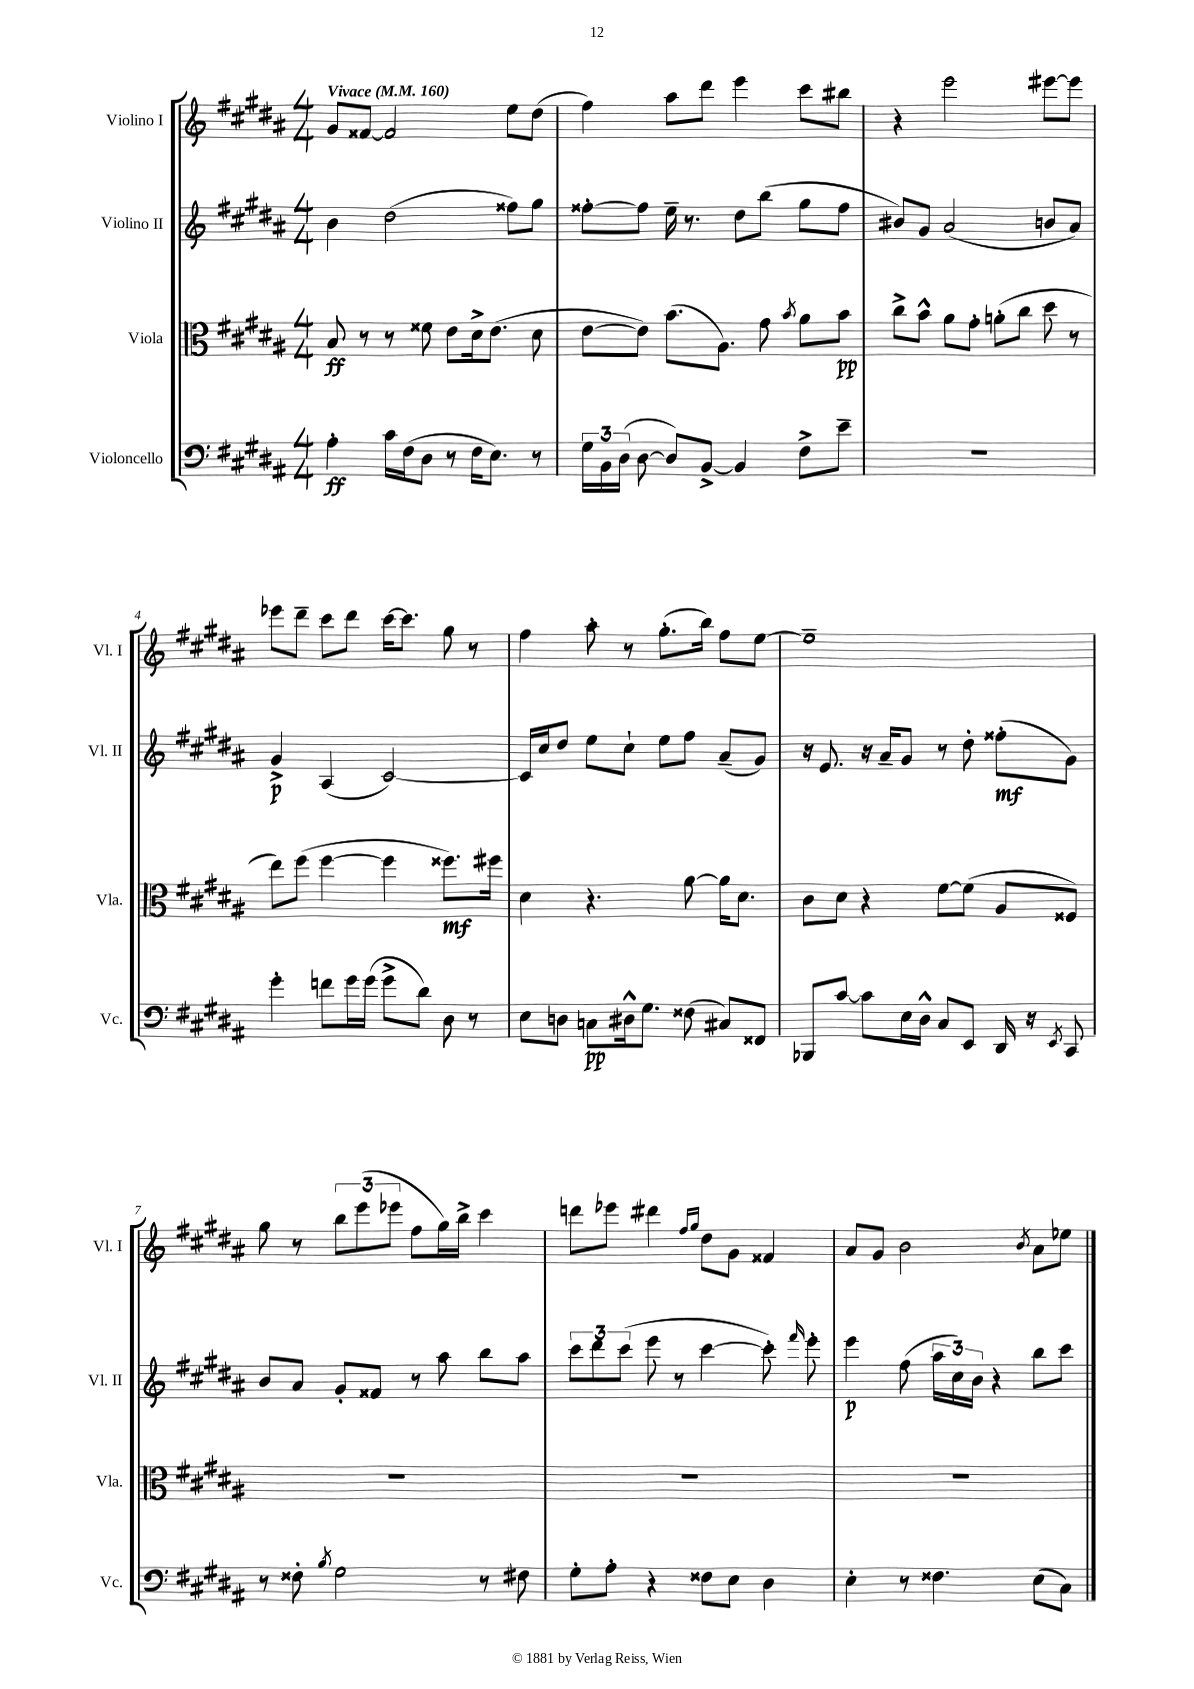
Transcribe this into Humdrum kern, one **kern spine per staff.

**kern	**dynam	**kern	**dynam	**kern	**dynam	**kern
*part4	*part4	*part3	*part3	*part2	*part2	*part1
*staff4	*staff4	*staff3	*staff3	*staff2	*staff2	*staff1
*I"Violoncello	*	*I"Viola	*	*I"Violino II	*	*I"Violino I
*I'Vc.	*	*I'Vla.	*	*I'Vl. II	*	*I'Vl. I
*clefF4	*	*clefC3	*	*clefG2	*	*clefG2
*k[f#c#g#d#a#]	*	*k[f#c#g#d#a#]	*	*k[f#c#g#d#a#]	*	*k[f#c#g#d#a#]
*M4/4	*	*M4/4	*	*M4/4	*	*M4/4
*MM160	*	*MM160	*	*MM160	*	*MM160
=1	=1	=1	=1	=1	=1	=1
!	!	!	!	!	!	!LO:TX:a:B:t=Vivace
4A#'\	ff	8B/	ff	4b\	.	8g#/L
.	.	8r	.	.	.	[8f##X/J
16c#\LL	.	8r	.	(2dd#\	.	2f##/]
(16F#\J	.	.	.	.	.	.
8D#\J	.	8f##X\	.	.	.	.
8r	.	8e\L	.	.	.	.
16F#\KL	.	16d#^\k	.	.	.	.
8.E\J)	.	(8.e\J	.	.	.	.
.	.	.	.	8ff##X\L)	.	8ee\L
8r	.	8d#\	.	8gg#\J	.	(8dd#\J
=2	=2	=2	=2	=2	=2	=2
24G#\LL	.	[8e\L	.	[8ff##X'\L	.	4ff#\)
24BB\	.	.	.	.	.	.
(24D#\JJ	.	.	.	.	.	.
[8D#\	.	8e\J])	.	8ff##\J]	.	.
8D#/L])	.	(8.b\L	.	16ee~\	.	8aa#\L
.	.	.	.	8.r	.	.
[8BB^/J	.	.	.	.	.	8ddd#\J
.	.	8.A#\J)	.	.	.	.
4BB/]	.	.	.	8dd#\L	.	4eee\
.	.	8g#\	.	(8bb\J	.	.
.	.	8qb/	.	.	.	.
8F#^\L	.	8a#\L	.	8gg#\L	.	8ccc#\L
8e~\J	.	8b\J	pp	8ff##\J	.	8bb#X\J
=3	=3	=3	=3	=3	=3	=3
1r	.	8cc#^\L	.	8b#X/L)	.	4r
.	.	8b^^\J	.	8g#/J	.	.
.	.	8a#\L	.	(2a#/	.	2eee\
.	.	8g#'\J	.	.	.	.
.	.	(8an'\L	.	.	.	.
.	.	8cc#\J	.	.	.	.
.	.	8dd#\	.	8bn/L	.	[8eee#X\L
.	.	8r	.	8a#/J)	.	8eee#\J]
!!LO:LB:g=z
=4	=4	=4	=4	=4	=4	=4
4g#'\	.	8ee\L)	.	4g#^/	p	8eee-X\L
.	.	(8ff#\J	.	.	.	8ddd#~\J
8fn\L	.	[4ff#\	.	(4A#/	.	8ccc#\L
16g#\L	.	.	.	.	.	8ddd#\J
(16g#\JJ	.	.	.	.	.	.
8g#^\L	.	4ff#\]	.	[2c#/)	.	[16ccc#\KL
.	.	.	.	.	.	8.ccc#\J]
8d#\J)	.	.	.	.	.	.
8D#\	.	8.ff##X\L)	mf	.	.	8gg#\
8r	.	.	.	.	.	8r
.	.	16ff#X\Jk	.	.	.	.
=5	=5	=5	=5	=5	=5	=5
8E\L	.	4d#\	.	16c#/LL]	.	4ff#\
.	.	.	.	16cc#/J	.	.
8Dn\J	.	.	.	8dd#/J	.	.
8Cn\L	pp	4.r	.	8ee\L	.	8aa#'\
16D#X^^\k	.	.	.	8cc#`\J	.	8r
8.G#\J	.	.	.	.	.	.
.	.	.	.	8ee\L	.	(8.gg#'\L
(8F##X\	.	[8a#\	.	8ff#\J	.	.
.	.	.	.	.	.	16bb\Jk)
8C#X/L)	.	16a#\KL]	.	(8a#~/L	.	8ff#\L
.	.	8.d#\J	.	.	.	.
8FF##X/J	.	.	.	8g#/J)	.	[8ee\J
=6	=6	=6	=6	=6	=6	=6
8BBB-X/L	.	8c#\L	.	16r	.	1ee~]
.	.	.	.	8.e/	.	.
[8c#/J	.	8d#\J	.	.	.	.
8c#\L]	.	4r	.	16r	.	.
.	.	.	.	16a#~/KL	.	.
16E\L	.	.	.	8g#/J	.	.
16D#^^\JJ	.	.	.	.	.	.
8C#/L	.	[8f#\L	.	8r	.	.
8EE/J	.	(8f#\J]	.	8dd#'\	.	.
16DD#/	.	8A#/L	.	(8ff##X'\L	mf	.
16r	.	.	.	.	.	.
8qEE/	.	.	.	.	.	.
8CC#/	.	8F##X/J)	.	8g#\J)	.	.
!!LO:LB:g=z
=7	=7	=7	=7	=7	=7	=7
8r	.	1r	.	8b/L	.	8gg#\
8F##X'\	.	.	.	8a#/J	.	8r
8qB/	.	.	.	.	.	.
2G#\	.	.	.	8g#'/L	.	12bb\L
.	.	.	.	.	.	(12eee\
.	.	.	.	8f##X/J	.	.
.	.	.	.	.	.	12eee-X\J
.	.	.	.	8r	.	8ff#\L
.	.	.	.	8aa#\	.	16gg#\L)
.	.	.	.	.	.	16bb^\JJ
8r	.	.	.	8bb\L	.	4ccc#\
8F#X\	.	.	.	8aa#\J	.	.
=8	=8	=8	=8	=8	=8	=8
8G#'\L	.	1r	.	12ccc#\L	.	8dddn\L
.	.	.	.	12ddd#\	.	.
8A#'\J	.	.	.	.	.	8eee-X\J
.	.	.	.	(12ccc#\J	.	.
4r	.	.	.	8eee\	.	4ddd#X\
.	.	.	.	8r	.	.
.	.	.	.	.	.	16qqff#/LL
.	.	.	.	.	.	16qqgg#/JJ
8F##X\L	.	.	.	[4ccc#\	.	8dd#\L
8E\J	.	.	.	.	.	8g#\J
4D#\	.	.	.	8ccc#'\])	.	4f##X/
.	.	.	.	16qqfff#/	.	.
.	.	.	.	8eee'\	.	.
=9	=9	=9	=9	=9	=9	=9
4E'\	.	1r	.	4eee\	p	8a#/L
.	.	.	.	.	.	8g#/J
8r	.	.	.	(8ff#\	.	2b\
4.F##X\	.	.	.	24aa#\LL	.	.
.	.	.	.	24cc#\)	.	.
.	.	.	.	24b\JJ	.	.
.	.	.	.	4r	.	.
.	.	.	.	.	.	8qb/
(8E\L	.	.	.	8bb\L	.	8a#\L
8C#\J)	.	.	.	8ccc#\J	.	8ee-X\J
==	==	==	==	==	==	==
*-	*-	*-	*-	*-	*-	*-
